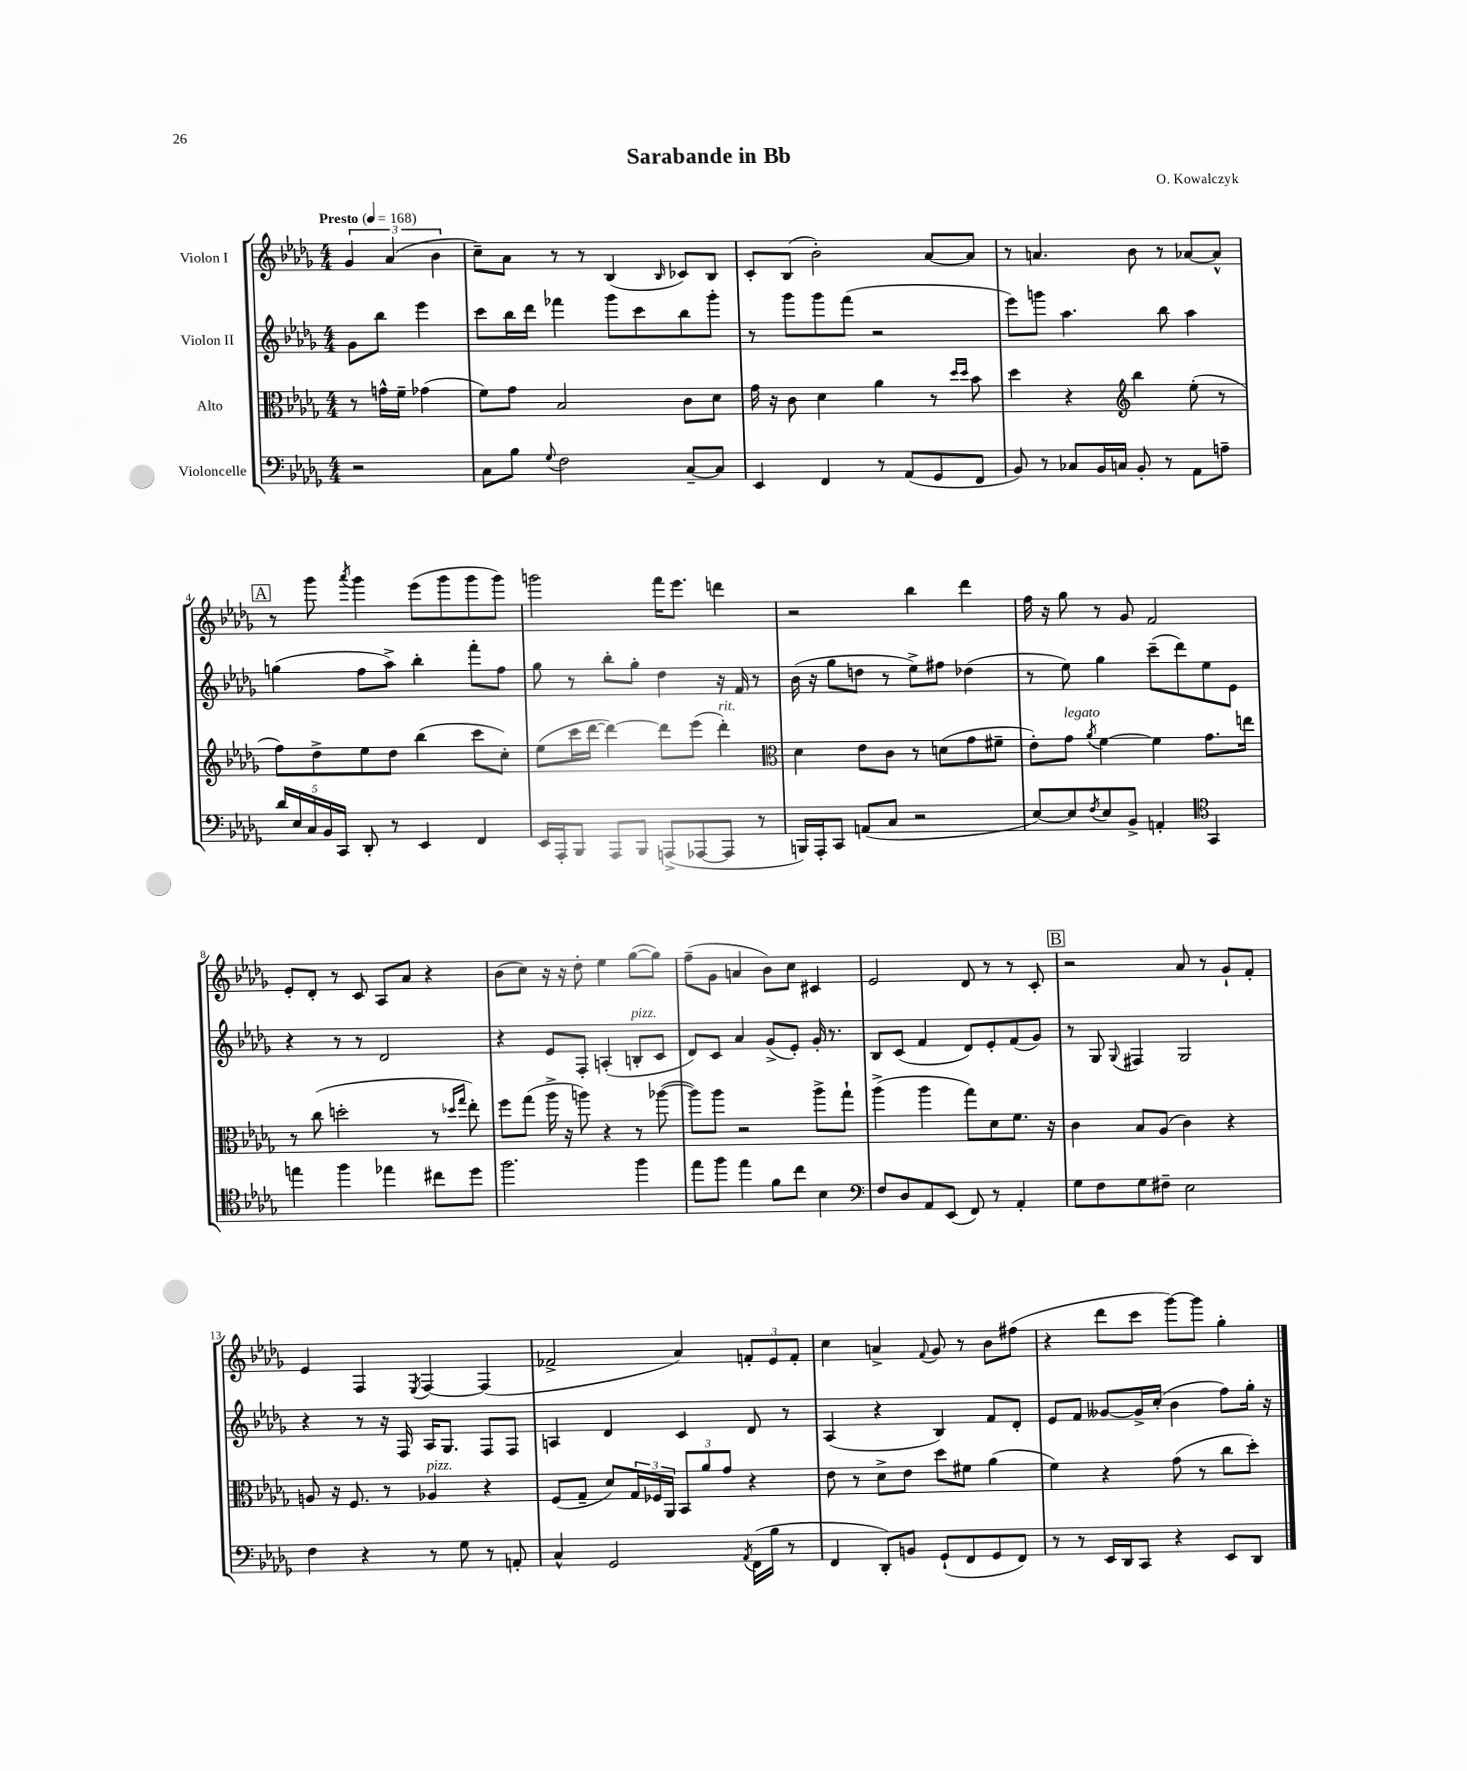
\header { title = "Sarabande in Bb" composer = "O. Kowalczyk" }
<<
\new StaffGroup <<
\new Staff = "s0" \with { instrumentName = "Violon I" } {
    \clef treble \key des \major \numericTimeSignature \time 4/4 \partial 2 \tempo "Presto" 4 = 168
    \tuplet 3/2 { ges'4 aes'4( bes'4 } |
    c''8--) aes'8 r8 r8 bes4( \grace { bes16 } ces'8) bes8 |
    c'8-. bes8( bes'2-.) aes'8~ aes'8 |
    r8 a'4. bes'8 r8 aes'8~ aes'8-^ |
    \mark \markup { \box "A" } r8 ges'''8 \acciaccatura { aes'''8 } ges'''4 ees'''8( ges'''8 ges'''8 ges'''8) |
    g'''2 f'''16 ees'''8. d'''4 |
    r2 bes''4 des'''4 |
    f''16 r16 ges''8 r8 ges'8 f'2 |
    ees'8-. des'8-. r8 c'8 aes8 aes'8 r4 |
    bes'8( c''8) r16 r16 des''8-. ees''4 ges''8~( ges''8) |
    f''8--( ges'8 a'4 bes'8) c''8 cis'4 |
    ees'2 des'8 r8 r8 c'8-. |
    \mark \markup { \box "B" } r2 aes'8 r8 ges'8-! f'8-. |
    ees'4 f4 \acciaccatura { ees8 } f4~ f4( |
    fes'2-> aes'4) \tuplet 3/2 { f'8-. ees'8 f'8-. } |
    c''4 a'4-> \appoggiatura { f'8 } ges'8 r8 bes'8 fis''8( |
    r4 des'''8 c'''8 ges'''8~) ges'''8 ges''4-. \bar "|." |
}
\new Staff = "s1" \with { instrumentName = "Violon II" } {
    \clef treble \key des \major \numericTimeSignature \time 4/4 \partial 2
    ges'8 bes''8 ees'''4 |
    c'''8 bes''16 des'''16 fes'''4 ges'''8 c'''8 bes''8 ges'''8-. |
    r8 ges'''8 ges'''8 f'''8( r2 |
    ees'''8) g'''8 aes''4. bes''8 aes''4 |
    \mark \markup { \box "A" } g''4( f''8 aes''8->) bes''4-. f'''8-. f''8 |
    ges''8 r8 bes''8-. ges''8-. des''4 r16 f'16 r8 |
    bes'16( r16 ges''8 d''8 r8 ees''8->) fis''8 des''4( |
    r8 ees''8) ges''4 c'''8--( des'''8) ees''8 ees'8 |
    r4 r8 r8 des'2 |
    r4 ees'8 f8-. a4-.( b8-.^\markup { \italic "pizz." } c'8 |
    des'8) c'8 aes'4 ges'8->( ees'8-.) ges'16-. r8. |
    bes8 c'8( f'4 des'8) ees'8-. f'8( ges'8) |
    \mark \markup { \box "B" } r8 ges8 \appoggiatura { ges8 } fis4 ges2 |
    r4 r8 r16 f16 aes16 ges8. f8 f8 |
    a4 des'4 c'4 des'8 r8 |
    aes4( r4 bes4) f'8 des'8-. |
    ees'8 f'8 geses'8~ geses'16-> c''16-.( bes'4 f''8) ges''16-. r16 \bar "|." |
}
\new Staff = "s2" \with { instrumentName = "Alto" } {
    \clef alto \key des \major \numericTimeSignature \time 4/4 \partial 2
    r8 g'16-^ f'16-- ges'4( |
    f'8) ges'8 bes2 c'8 des'8 |
    ges'16 r16 c'8 des'4 aes'4 r8 \grace { des''16 des''16 } bes'8 |
    des''4 r4 \clef treble bes''4 ees''8-.( r8 |
    \mark \markup { \box "A" } f''8) des''8-> ees''8 des''8 bes''4( c'''8 c''8-.) |
    ees''8( c'''16 des'''16~ des'''4~) des'''8 ees'''8( des'''4-.^\markup { \italic "rit." }) |
    \clef alto des'4 ees'8 c'8 r8 d'8( ges'8 fis'8-- |
    ees'8-.) ges'8^\markup { \italic "legato" } \acciaccatura { aes'8 } f'4~ f'4 ges'8. e''16 |
    r8 c''8( d''2-. r8 \grace { des''16 ges''16 } ees''8-.) |
    f''8 ges''8( aes''16-> r16 a''8) r4 r8 aes''8~( |
    aes''8) aes''8 r2 aes''8-> ges''8-! |
    aes''4->( aes''4 ges''8) des'8 f'8. r16 |
    \mark \markup { \box "B" } c'4 bes8 aes8( c'4) r4 |
    a8 r16 f8. r8 aes4^\markup { \italic "pizz." } r4 |
    f8( ges8-- des'8) \tuplet 3/2 { ges16 fes16 aes,16 } \tuplet 3/2 { bes,8 aes'8 ges'8 } r4 |
    ees'8 r8 des'8-> ees'8 des''8 fis'8 aes'4( |
    f'4) r4 ges'8( r8 c''8 des''8-.) \bar "|." |
}
\new Staff = "s3" \with { instrumentName = "Violoncelle" } {
    \clef bass \key des \major \numericTimeSignature \time 4/4 \partial 2
    r2 |
    c8 bes8 \appoggiatura { ges8 } f2 c8~-- c8 |
    ees,4 f,4 r8 aes,8( ges,8 f,8 |
    bes,8) r8 ces8 bes,16 c16 bes,8-. r8 aes,8 a8-- |
    \mark \markup { \box "A" } \tuplet 5/4 { des'16 ees16 c16 bes,16 c,16 } des,8-. r8 ees,4 f,4 |
    ees,16 aes,,16-. bes,,8 aes,,8 bes,,8 a,,8->( aes,,8~ aes,,8 r8 |
    b,,16) aes,,16-. c,8 a,8( c8 r2 |
    ees8~) ees8 \acciaccatura { f8 } ees8 bes,8-> a,4-. \clef tenor ges,4 |
    e''4 f''4 ees''4 cis''8 des''8 |
    f''2. f''4 |
    ees''8 f''8 ees''4 f'8 c''8 bes4 |
    \clef bass f8 des8 aes,8 ees,8( f,8) r8 aes,4-. |
    \mark \markup { \box "B" } ges8 f8 ges8 fis8-- ees2 |
    f4 r4 r8 ges8 r8 a,8-. |
    c4-^ ges,2 \acciaccatura { aes,8 } f,16( bes16 r8 |
    f,4 des,8-.) b,8 ges,8-!( f,8 ges,8 f,8) |
    r8 r8 ees,16 des,16 c,8 r4 ees,8 des,8 \bar "|." |
}
>>
>>
